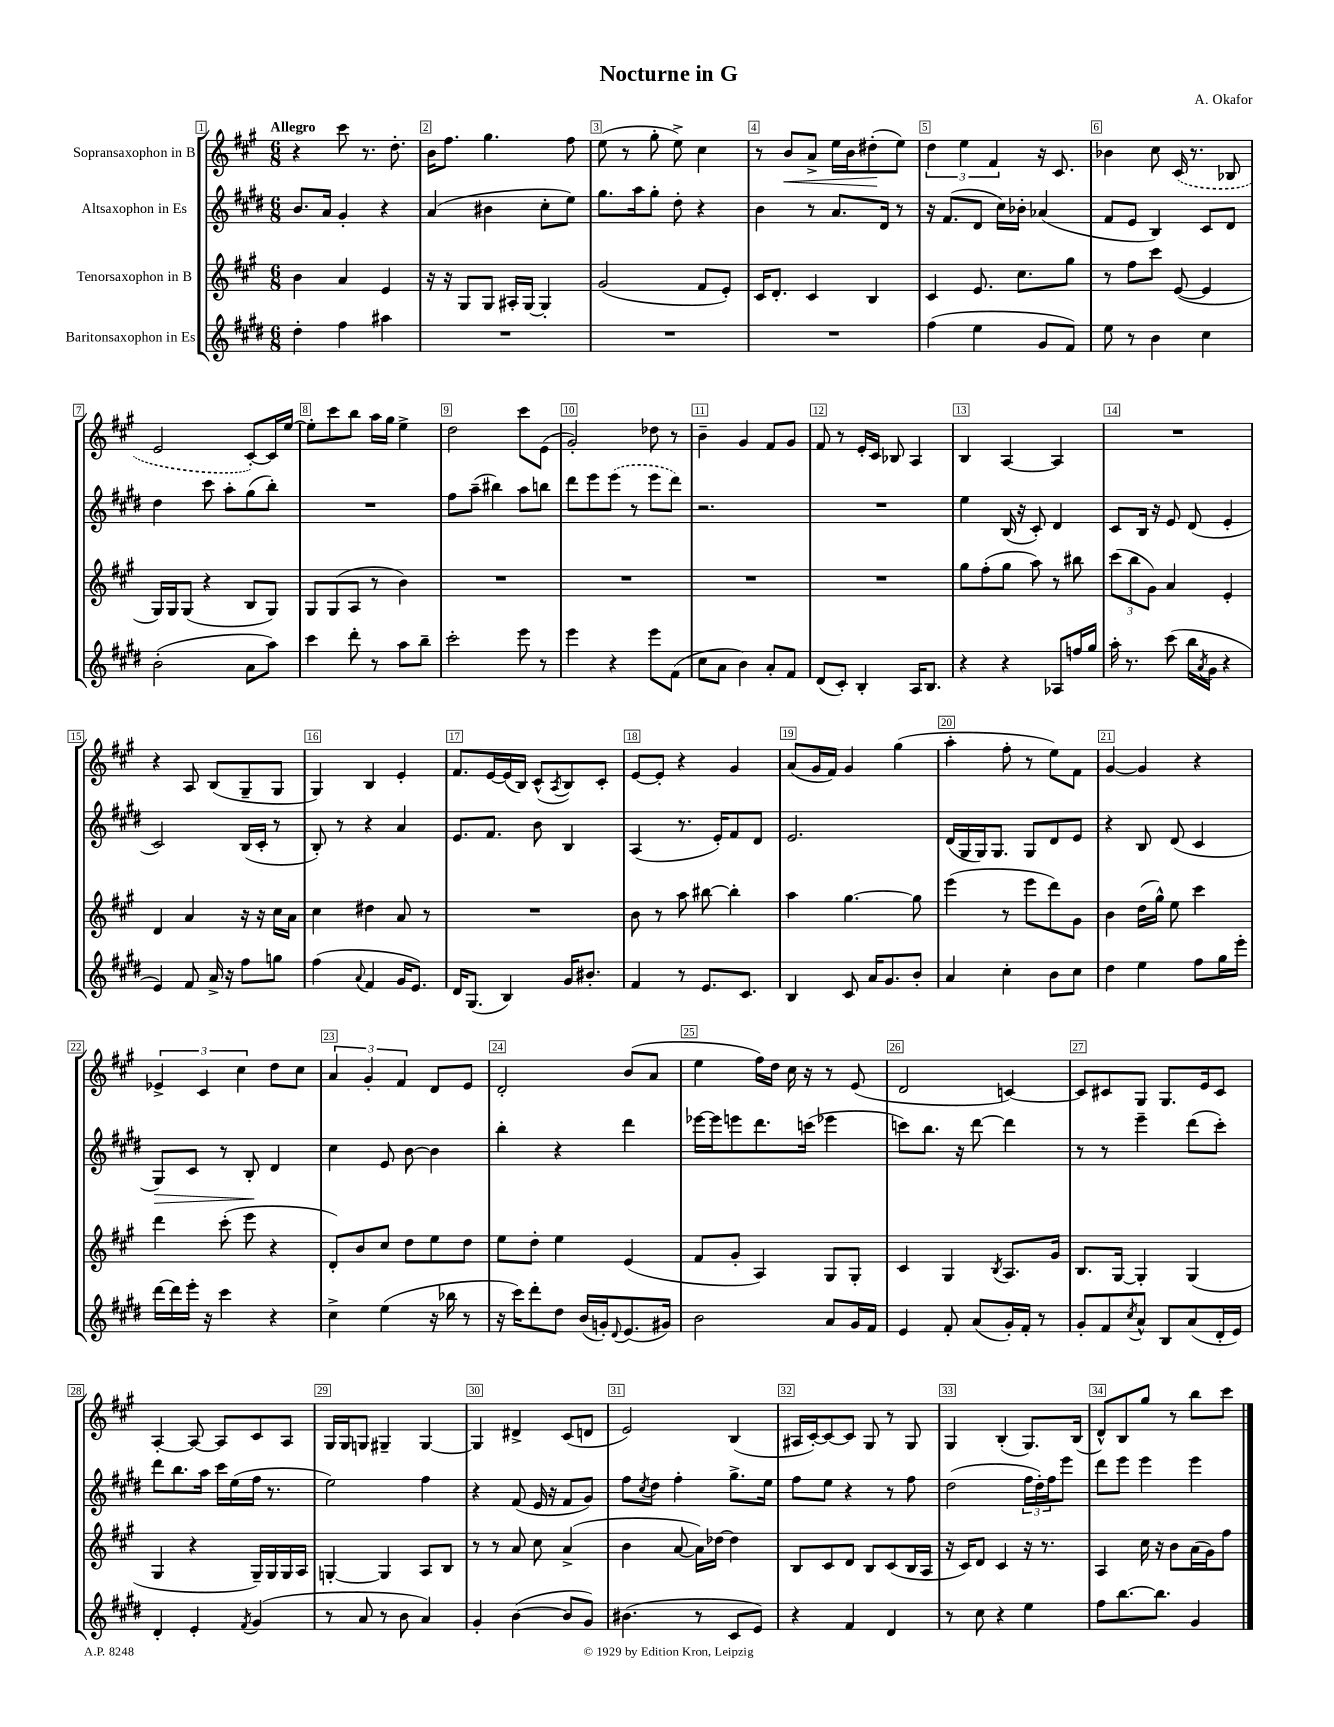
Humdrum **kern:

**kern	**kern	**kern	**dynam	**kern	**dynam
*part4	*part3	*part2	*part2	*part1	*part1
*staff4	*staff3	*staff2	*staff2	*staff1	*staff1
*I"Baritonsaxophon in Es	*I"Tenorsaxophon in B	*I"Altsaxophon in Es	*	*I"Sopransaxophon in B	*
*clefG2	*clefG2	*clefG2	*	*clefG2	*
*k[f#c#g#d#]	*k[f#c#g#]	*k[f#c#g#d#]	*	*k[f#c#g#]	*
*M6/8	*M6/8	*M6/8	*	*M6/8	*
=1	=1	=1	=1	=1	=1
!	!	!	!	!LO:TX:a:B:t=Allegro	!
4dd#'\	4b\	8.b/L	.	4r	.
.	.	16a/Jk	.	.	.
4ff#\	4a/	4g#'/	.	8ccc#\	.
.	.	.	.	8.r	.
4aa#X\	4e/	4r	.	.	.
.	.	.	.	8.dd'\	.
=2	=2	=2	=2	=2	=2
2.r	16r	(4a/	.	16b\KL	.
.	16r	.	.	8.ff#\J	.
.	8G#/L	.	.	.	.
.	8G#/J	4b#X\	.	4.gg#\	.
.	16A#X'/LL	.	.	.	.
.	[16G#/JJ	.	.	.	.
.	4G#'/]	8cc#'\L	.	.	.
.	.	8ee\J)	.	8ff#\	.
=3	=3	=3	=3	=3	=3
2.r	(2g#/	8.gg#\L	.	(8ee\	.
.	.	.	.	8r	.
.	.	16aa\k	.	.	.
.	.	8gg#'\J	.	8gg#'\	.
.	.	8dd#'\	.	8ee^\)	.
.	8f#/L	4r	.	4cc#\	.
.	8e'/J)	.	.	.	.
=4	=4	=4	=4	=4	=4
2.r	16c#/KL	4b\	.	8r	.
.	8.d'/J	.	.	.	.
!	!	!	!	!	!LO:HP:b
.	.	.	.	8b/L	<
.	4c#/	8r	.	8a^/J	.
.	.	8.a/L	.	16ee\LL	.
.	.	.	.	16b\J	.
.	4B/	.	.	(8dd#X'\	.
.	.	16d#/Jk	.	.	.
.	.	8r	.	8ee\J)	[
=5	=5	=5	=5	=5	=5
(4ff#\	4c#/	16r	.	6dd\	.
.	.	(8.f#/L	.	.	.
.	.	.	.	6ee\	.
4ee\	8.e/	8d#/J	.	.	.
.	.	.	.	6f#/	.
.	.	16cc#\LL)	.	.	.
.	8.cc#\L	16b-X'\JJ	.	.	.
8g#/L	.	(4a-X/	.	16r	.
.	.	.	.	8.c#/	.
8f#/J)	8gg#\J	.	.	.	.
=6	=6	=6	=6	=6	=6
8ee\	8r	8f#/L	.	4b-X\	.
8r	8ff#\L	8e/J	.	.	.
4b\	8ccc#\J	4B/)	.	8cc#\	.
.	([8e/	.	.	(16c#/	.
.	.	.	.	8.r	.
4cc#\	4e/]	8c#/L	.	.	.
.	.	8d#/J	.	8B-X/	.
!!LO:LB:g=z
=7	=7	=7	=7	=7	=7
(2b'\	16G#/LL)	4dd#\	.	2e/	.
.	16G#/J	.	.	.	.
.	(8G#/J	.	.	.	.
.	4r	8ccc#\	.	.	.
.	.	8aa'\L	.	.	.
8a\L	8B/L	(8gg#\	.	[8c#'/L)	.
8aa\J)	8G#/J)	8bb'\J)	.	16c#/L]	.
.	.	.	.	[16ee/JJ	.
=8	=8	=8	=8	=8	=8
4ccc#\	8G#/L	2.r	.	8ee'\L]	.
.	(8G#/	.	.	8ccc#\	.
8ddd#'\	8A/J	.	.	8bb\J	.
8r	8r	.	.	16aa\LL	.
.	.	.	.	16gg#\JJ	.
8aa\L	4b\)	.	.	4ee^\	.
8bb~\J	.	.	.	.	.
=9	=9	=9	=9	=9	=9
2ccc#'\	2.r	8ff#\L	.	2dd\	.
.	.	(8aa~\J	.	.	.
.	.	4bb#X\)	.	.	.
8eee\	.	8aa\L	.	8ccc#\L	.
8r	.	8bbn\J	.	(8e\J	.
=10	=10	=10	=10	=10	=10
4eee\	2.r	8ddd#\L	.	2g#'/)	.
.	.	8eee\	.	.	.
4r	.	(8eee\J	.	.	.
.	.	8r	.	.	.
8eee\L	.	8eee\L	.	8dd-X\	.
(8f#\J	.	8ddd#\J)	.	8r	.
=11	=11	=11	=11	=11	=11
8cc#\L	2.r	2.r	.	4b~\	.
8a\J	.	.	.	.	.
4b\)	.	.	.	4g#/	.
8a'/L	.	.	.	8f#/L	.
8f#/J	.	.	.	8g#/J	.
=12	=12	=12	=12	=12	=12
(8d#/L	2.r	2.r	.	8f#/	.
8c#'/J)	.	.	.	8r	.
4B'/	.	.	.	16e'/LL	.
.	.	.	.	16c#/JJ	.
.	.	.	.	8B-X/	.
16A/KL	.	.	.	4A/	.
8.B/J	.	.	.	.	.
=13	=13	=13	=13	=13	=13
4r	8gg#\L	4ee\	.	4B/	.
.	(8ff#'\	.	.	.	.
4r	8gg#\J	(16B/	.	[4A/	.
.	.	16r	.	.	.
.	8aa\)	8c#'/)	.	.	.
8A-X/L	8r	4d#/	.	4A/]	.
16ffn/L	8bb#X\	.	.	.	.
16gg#/JJ	.	.	.	.	.
=14	=14	=14	=14	=14	=14
16aa'\	(12ccc#\L	8c#/L	.	2.r	.
8.r	.	.	.	.	.
.	12bb\	.	.	.	.
.	.	16B/Jk	.	.	.
.	12g#\J)	.	.	.	.
.	.	16r	.	.	.
(8ccc#\	4a/	8e/	.	.	.
16bb\LL	.	(8d#/	.	.	.
8qa/	.	.	.	.	.
16g#\JJ	.	.	.	.	.
4r	4e'/	4e'/	.	.	.
!!LO:LB:g=z
=15	=15	=15	=15	=15	=15
4e/)	4d/	2c#/)	.	4r	.
8f#/	4a/	.	.	8A/	.
16a^/	.	.	.	(8B/L	.
16r	.	.	.	.	.
8ff#\L	16r	(16B/LL	.	8G#~/	.
.	16r	16c#'/JJ	.	.	.
8ggn\J	16cc#\LL	8r	.	8G#/J	.
.	16a\JJ	.	.	.	.
=16	=16	=16	=16	=16	=16
(4ff#\	4cc#\	8B'/)	.	4G#/)	.
.	.	8r	.	.	.
8qqa/	.	.	.	.	.
4f#/	4dd#X\	4r	.	4B/	.
16g#/KL	8a/	4a/	.	4e'/	.
8.e/J)	.	.	.	.	.
.	8r	.	.	.	.
=17	=17	=17	=17	=17	=17
16d#/KL	2.r	8.e/L	.	8.f#/L	.
(8.G#/J	.	.	.	.	.
.	.	8.f#/J	.	[16e/L	.
4B/)	.	.	.	(16e/]	.
.	.	.	.	16B/JJ)	.
.	.	8b\	.	(8c#^^/L	.
.	.	.	.	8qA/	.
16g#/KL	.	4B/	.	8B/)	.
8.b#X'/J	.	.	.	.	.
.	.	.	.	8c#'/J	.
=18	=18	=18	=18	=18	=18
4f#/	8b\	(4A/	.	[8e/L	.
.	8r	.	.	8e'/J]	.
8r	8aa\	8.r	.	4r	.
8.e/L	[8bb#X\	.	.	.	.
.	.	16e'/KL)	.	.	.
.	4bb#'\]	8f#/	.	4g#/	.
8.c#/J	.	.	.	.	.
.	.	8d#/J	.	.	.
=19	=19	=19	=19	=19	=19
4B/	4aa\	2.e/	.	(8a/L	.
.	.	.	.	16g#/L	.
.	.	.	.	16f#/JJ)	.
8c#/	[4.gg#\	.	.	4g#/	.
16a/KL	.	.	.	.	.
8.g#/	.	.	.	.	.
.	.	.	.	(4gg#\	.
8b'/J	8gg#\]	.	.	.	.
=20	=20	=20	=20	=20	=20
4a/	(4eee\	(16d#/LL	.	4aa'\	.
.	.	16G#/	.	.	.
.	.	16G#/J)	.	.	.
.	.	8.G#/J	.	.	.
4cc#'\	8r	.	.	8ff#'\	.
.	8eee\L	8G#/L	.	8r	.
8b\L	8ddd\)	8d#/	.	8ee\L)	.
8cc#\J	8g#\J	8e/J	.	8f#\J	.
=21	=21	=21	=21	=21	=21
4dd#\	4b\	4r	.	[4g#/	.
4ee\	(16dd\LL	8B/	.	4g#/]	.
.	16gg#^^\JJ)	.	.	.	.
.	8ee\	(8d#/	.	.	.
8ff#\L	4ccc#\	4c#/	.	4r	.
16gg#\L	.	.	.	.	.
16eee'\JJ	.	.	.	.	.
!!LO:LB:g=z
=22	=22	=22	=22	=22	=22
!	!	!	!LO:HP:b	!	!
[16ddd#\LL	4ddd\	8G#/L)	>	6e-X^/	.
16ddd#\]	.	.	.	.	.
16eee'\JJ	.	8c#/J	.	.	.
.	.	.	.	6c#/	.
16r	.	.	.	.	.
4ccc#\	(8ccc#'\	8r	.	.	.
.	.	.	.	6cc#\	.
.	8eee\	8B'/	.	.	.
4r	4r	4d#/	]	8dd\L	.
.	.	.	.	8cc#\J	.
=23	=23	=23	=23	=23	=23
4cc#^\	8d'/L)	4cc#\	.	6a/	.
.	8b/	.	.	.	.
.	.	.	.	6g#'/	.
(4ee\	8cc#/J	8e/	.	.	.
.	.	.	.	6f#/	.
.	8dd\L	[8b\	.	.	.
16r	8ee\	4b\]	.	8d/L	.
16bb-X\	.	.	.	.	.
8r	8dd\J	.	.	8e/J	.
=24	=24	=24	=24	=24	=24
16r	8ee\L	4bb'\	.	2d'/	.
16ccc#\KL)	.	.	.	.	.
8ddd#'\	8dd'\J	.	.	.	.
8dd#\J	4ee\	4r	.	.	.
(16b/LL	.	.	.	.	.
16gn'/J)	.	.	.	.	.
8qqd#/	.	.	.	.	.
(8.e/	(4e/	4ddd#\	.	(8b/L	.
.	.	.	.	8a/J	.
16g#X/Jk)	.	.	.	.	.
=25	=25	=25	=25	=25	=25
2b\	8f#/L	[16eee-X\LL	.	4ee\	.
.	.	16eee-\J]	.	.	.
.	8g#'/J	8eeen\	.	.	.
.	4A/)	8.ddd#\	.	16ff#\LL)	.
.	.	.	.	16dd\JJ	.
.	.	.	.	16cc#\	.
.	.	(16cccn\Jk	.	16r	.
8a/L	8G#/L	4eee-X\	.	8r	.
16g#/L	8G#'/J	.	.	(8e/	.
16f#/JJ	.	.	.	.	.
=26	=26	=26	=26	=26	=26
4e/	4c#/	8cccn\L)	.	2d/	.
.	.	8.bb\J	.	.	.
8f#'/	4G#/	.	.	.	.
.	.	16r	.	.	.
(8a/L	.	[8ddd#\	.	.	.
.	8qB/	.	.	.	.
16g#'/L)	8.A/L	4ddd#\]	.	[4cn/)	.
16f#'/JJ	.	.	.	.	.
8r	.	.	.	.	.
.	16g#/Jk	.	.	.	.
=27	=27	=27	=27	=27	=27
8g#'/L	8.B/L	8r	.	8c/L]	.
8f#/	.	8r	.	8c#X/	.
.	[16G#/Jk	.	.	.	.
8qcc#/	.	.	.	.	.
8a^^/J	4G#'/]	4eee~\	.	8G#/J	.
8B/L	.	.	.	8.G#/L	.
(8a/	(4G#/	(8ddd#\L	.	.	.
.	.	.	.	16e/k	.
16d#'/L	.	8ccc#'\J)	.	8c#/J	.
16e/JJ)	.	.	.	.	.
!!LO:LB:g=z
=28	=28	=28	=28	=28	=28
4d#'/	4G#/	8ddd#\L	.	[4A'/	.
.	.	8.bb\	.	.	.
4e'/	4r	.	.	8A/_	.
.	.	16aa\Jk	.	.	.
.	.	16ccc#\LL	.	8A/L]	.
.	.	(16ee\	.	.	.
8qf#/	.	.	.	.	.
(4g#/	16G#~/LL)	16ff#\JJ	.	8c#/	.
.	16G#/	8.r	.	.	.
.	16G#/	.	.	8A/J	.
.	16A/JJ	.	.	.	.
=29	=29	=29	=29	=29	=29
8r	[4Gn'/	2ee\)	.	16G#/LL	.
.	.	.	.	16G#/J	.
8a/	.	.	.	8Gn/J	.
8r	4G/]	.	.	4G#X~/	.
8b\	.	.	.	.	.
4a/)	8A/L	4ff#\	.	[4G#/	.
.	8B/J	.	.	.	.
=30	=30	=30	=30	=30	=30
4g#'/	8r	4r	.	4G#/]	.
.	8r	.	.	.	.
([4b\	8a/	(8f#/	.	4d#X^/	.
.	8cc#\	16e/	.	.	.
.	.	16r	.	.	.
8b/L]	(4a^/	8f#/L	.	(8c#/L	.
8g#/J)	.	8g#/J)	.	8dn/J	.
=31	=31	=31	=31	=31	=31
(4.b#X\	4b\	8ff#\L	.	2e/)	.
.	.	8qcc#/	.	.	.
.	.	8dd#\J	.	.	.
.	[8a/	4ff#'\	.	.	.
8r	16a\LL])	.	.	.	.
.	[16dd-X\JJ	.	.	.	.
8c#/L	4dd-\]	8.gg#^\L	.	(4B/	.
8e/J)	.	.	.	.	.
.	.	16ee\Jk	.	.	.
=32	=32	=32	=32	=32	=32
4r	8B/L	8ff#\L	.	16A#X/LL	.
.	.	.	.	[16c#'/J)	.
.	8c#/	8ee\J	.	8c#/_	.
4f#/	8d/J	4r	.	8c#/J]	.
.	8B/L	.	.	8G#/	.
4d#/	(8c#/	8r	.	8r	.
.	16B/L	8ff#\	.	8G#/	.
.	16A/JJ	.	.	.	.
=33	=33	=33	=33	=33	=33
8r	16r	(2dd#\	.	4G#/	.
.	16c#/KL)	.	.	.	.
8cc#\	8d/J	.	.	.	.
4r	4c#/	.	.	(4B'/	.
4ee\	16r	24ff#\LL	.	8.G#/L)	.
.	.	24dd#'\)	.	.	.
.	8.r	.	.	.	.
.	.	24ff#\J	.	.	.
.	.	8eee\J	.	.	.
.	.	.	.	(16B/Jk	.
=34	=34	=34	=34	=34	=34
8ff#\L	4A/	8ddd#\L	.	8d^^/L)	.
[8.bb\	.	8eee\J	.	8B/	.
.	16cc#\	4eee\	.	8gg#/J	.
8.bb\J]	16r	.	.	.	.
.	8b\L	.	.	8r	.
4g#/	(16a\L	4eee\	.	8bb\L	.
.	16g#\J)	.	.	.	.
.	8ff#\J	.	.	8ccc#\J	.
==	==	==	==	==	==
*-	*-	*-	*-	*-	*-
